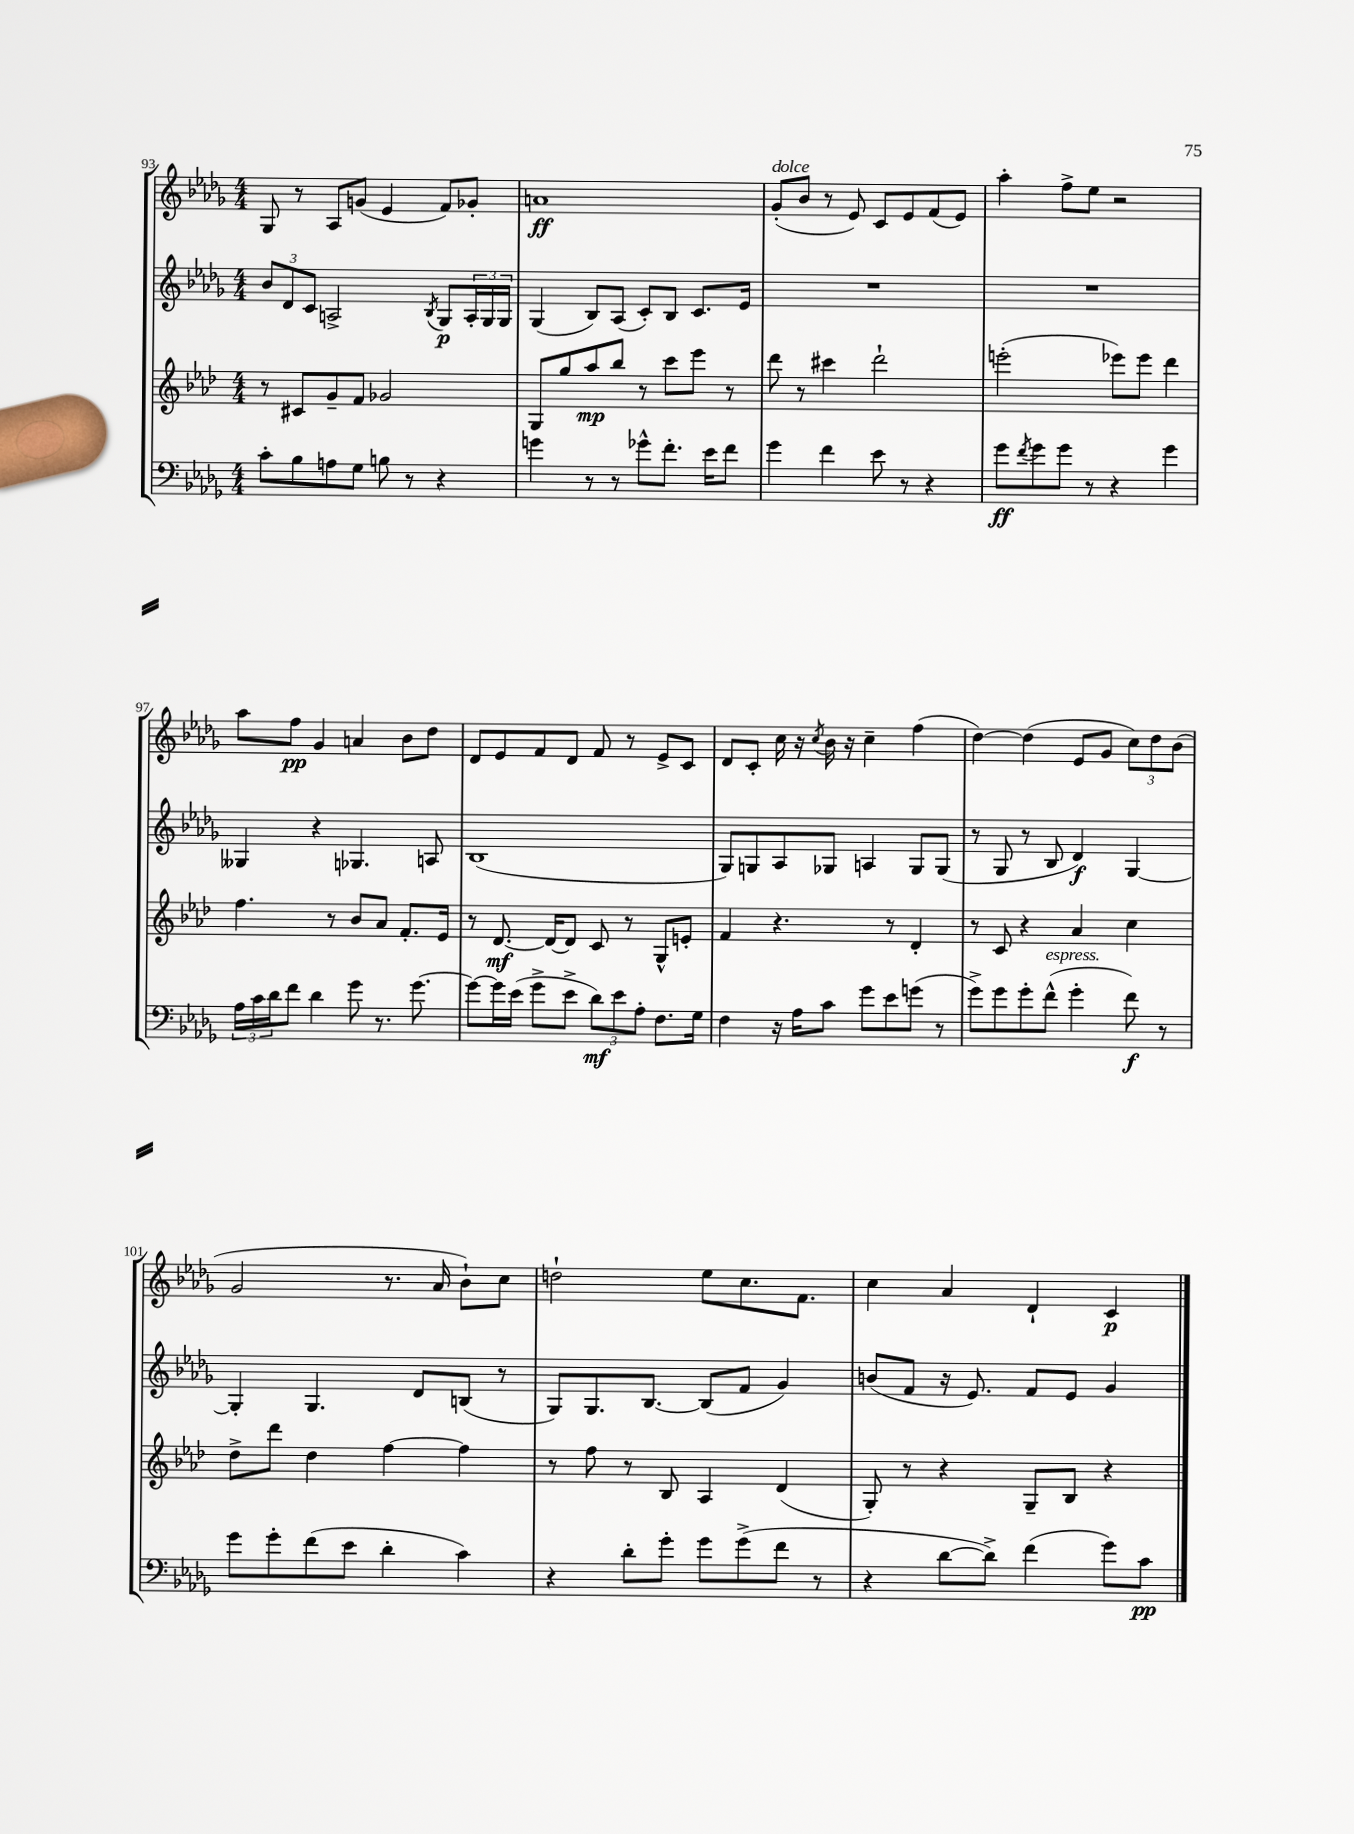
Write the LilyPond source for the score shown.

<<
\new StaffGroup <<
\new Staff = "s0" {
    \clef treble \key des \major \numericTimeSignature \time 4/4
    ges8 r8 aes8 g'8( ees'4 f'8) ges'8-. |
    a'1\ff |
    ges'8-.^\markup { \italic "dolce" }( bes'8 r8 ees'8) c'8 ees'8 f'8( ees'8) |
    aes''4-. f''8-> ees''8 r2 |
    aes''8 f''8\pp ges'4 a'4 bes'8 des''8 |
    des'8 ees'8 f'8 des'8 f'8 r8 ees'8-> c'8 |
    des'8 c'8-. c''16 r16 \acciaccatura { c''8 } bes'16 r16 c''4-- f''4( |
    des''4~) des''4( ees'8 ges'8 \tuplet 3/2 { c''8) des''8 bes'8( } |
    ges'2 r8. aes'16 bes'8-!) c''8 |
    d''2-! ees''8 c''8. f'8. |
    c''4 aes'4 des'4-! c'4\p \bar "|." |
}
\new Staff = "s1" {
    \clef treble \key des \major \numericTimeSignature \time 4/4
    \tuplet 3/2 { bes'8 des'8 c'8 } a2-> \acciaccatura { bes8 } ges8\p \tuplet 3/2 { a16-. ges16 ges16 } |
    ges4( bes8) aes8( c'8-.) bes8 c'8. ees'16 |
    R1 |
    R1 |
    geses4 r4 ges4. a8 |
    bes1( |
    ges8) g8 aes8 ges8 a4 ges8 ges8( |
    r8 ges8 r8 bes8 des'4\f) ges4~ |
    ges4-. ges4. des'8 b8( r8 |
    ges8) ges8. bes8.~ bes8( f'8 ges'4) |
    b'8( f'8 r16 ees'8.) f'8 ees'8 ges'4 \bar "|." |
}
\new Staff = "s2" {
    \clef treble \key aes \major \numericTimeSignature \time 4/4
    r8 cis'8 g'8-- f'8 ges'2 |
    g8 g''8 aes''8\mp bes''8 r8 c'''8 ees'''8 r8 |
    des'''8 r8 cis'''4 des'''2-! |
    e'''2-.( ees'''8) ees'''8 des'''4 |
    f''4. r8 bes'8 aes'8 f'8.-. ees'16 |
    r8 des'8.~\mf des'16~ des'8 c'8 r8 g8-^ e'8-. |
    f'4 r4. r8 des'4-. |
    r8 c'8 r4 aes'4 c''4 |
    des''8-> des'''8 des''4 f''4~ f''4 |
    r8 f''8 r8 bes8 aes4 des'4( |
    g8-.) r8 r4 g8-- bes8 r4 \bar "|." |
}
\new Staff = "s3" {
    \clef bass \key des \major \numericTimeSignature \time 4/4
    c'8-. bes8 a8 ges8 b8 r8 r4 |
    g'4 r8 r8 ges'8-^ f'8.-. ees'16 f'8 |
    ges'4 f'4 ees'8 r8 r4 |
    ges'8\ff \acciaccatura { f'8 } ges'8 ges'8 r8 r4 ges'4 |
    \tuplet 3/2 { aes16 c'16 des'16 } f'8 des'4 ges'8 r8. ges'8.~ |
    ges'8~ ges'16 ees'16( ges'8-> ees'8-> \tuplet 3/2 { des'8\mf) ees'8 aes8-. } f8. ges16 |
    f4 r16 aes16 c'8 ges'8 ees'8 g'8( r8 |
    ges'8->) ges'8 ges'8-. f'8-^^\markup { \italic "espress." }( ges'4-. f'8\f) r8 |
    ges'8 ges'8-. f'8( ees'8 des'4-. c'4) |
    r4 des'8-. ges'8-. ges'8 ges'8->( f'8 r8 |
    r4 des'8~ des'8->) f'4( ges'8) c'8\pp \bar "|." |
}
>>
>>
\layout { \context { \Score currentBarNumber = #93 } }
